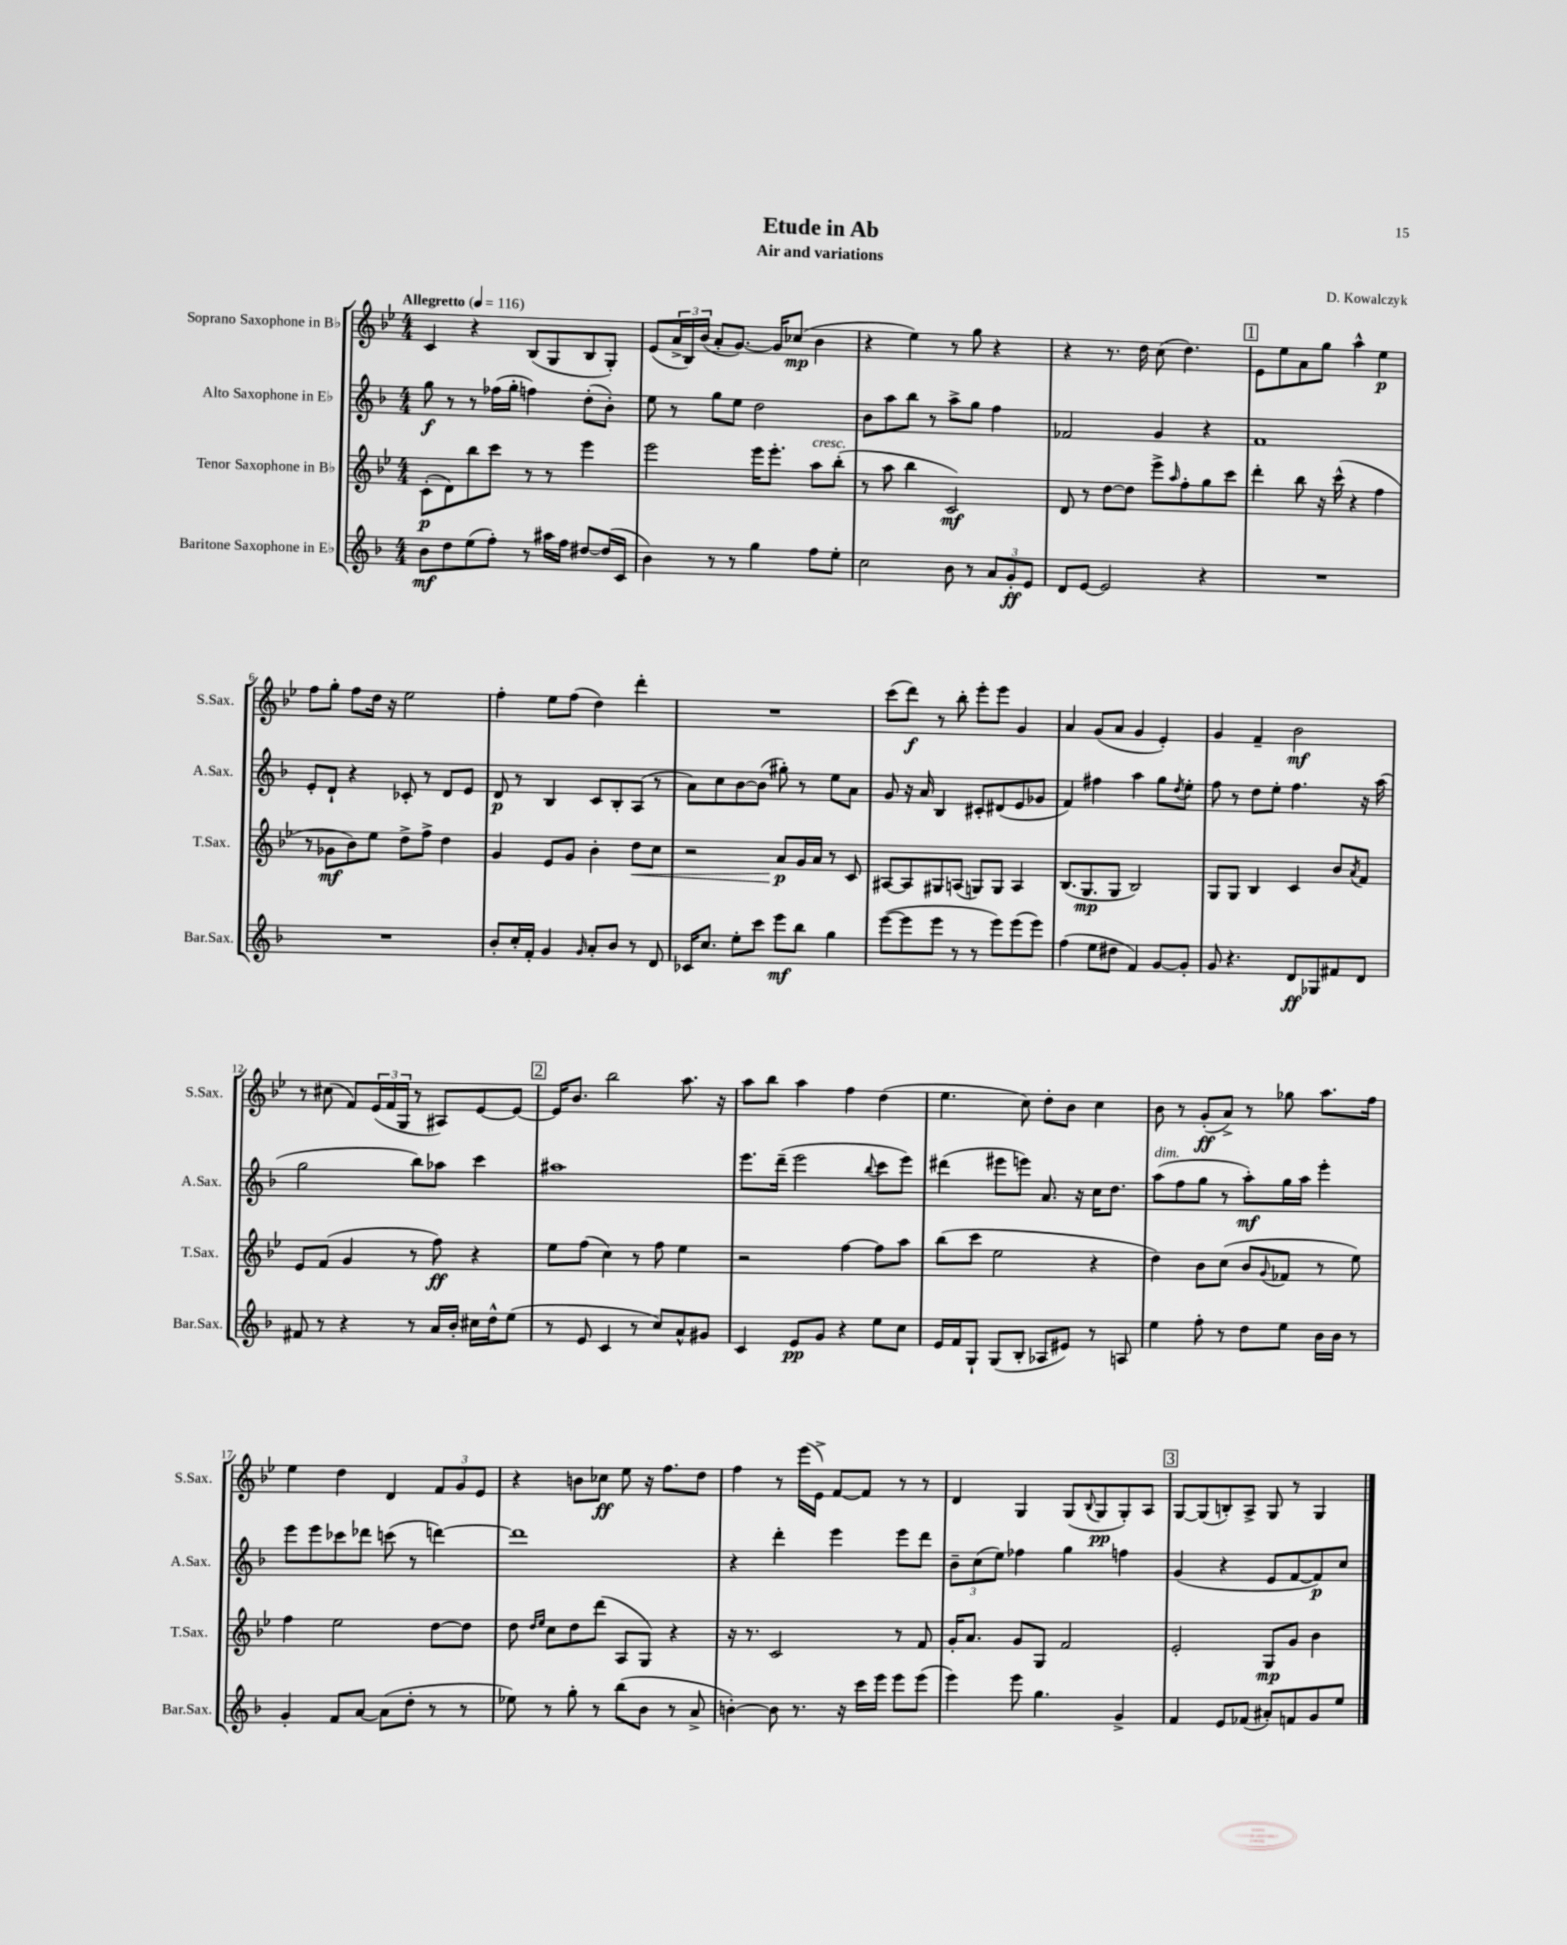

**kern	**kern	**kern	**kern
*staff4	*staff3	*staff2	*staff1
*clefG2	*clefG2	*clefG2	*clefG2
*k[b-]	*k[b-e-]	*k[b-]	*k[b-e-]
*M4/4	*M4/4	*M4/4	*M4/4
*MM116	*MM116	*MM116	*MM116
8b-	(8c'	8gg	4c
8dd	8d)	8r	.
(8ee	8bb-	8r	4r
8ff')	8ccc	(16ff-	.
.	.	16gg'	.
8r	8r	4ff)	(8B-
16aa#	8r	.	8G
16ff	.	.	.
[8dd#	4eee-	(8dd'	8B-
(16dd#]	.	8b-')	8G')
16c	.	.	.
=	=	=	=
4b-)	2eee-	8ee	(8e-
.	.	8r	24a^
.	.	.	24B-)
.	.	.	(24b-
8r	.	8gg	8a'
8r	.	8ee	[8.g)
4gg	16eee-	2dd	.
.	8.eee-'	.	16g]
.	.	.	(8cc-
8ff	8aa	.	4b-
8ee'	(8bb-'	.	.
=	=	=	=
2cc	8r	8b-	4r
.	8aa	8aa	.
.	4bb-	8bb-	4ee-)
.	.	8r	.
8b-	2c)	8aa^	8r
8r	.	8gg	8gg
12a	.	4ff	4r
12g'	.	.	.
12e	.	.	.
=	=	=	=
8d	8d	2f-	4r
[8e	8r	.	.
2e]	[8dd	.	8.r
.	8dd]	.	.
.	.	.	16dd
.	8eee-^	4g	(8cc
.	16qqaa	.	.
.	8ff'	.	4.dd)
4r	8gg	4r	.
.	8ccc	.	.
=	=	=	=
1r	4ddd'	1f	8e-
.	.	.	8ee-
.	8bb-	.	8a
.	16r	.	8gg
.	(16ccc^^	.	.
.	4r	.	4aa^^
.	4ff	.	4ee-
=	=	=	=
1r	8r	8e'	8ff
.	8g-	8d`	8gg'
.	8b-)	4r	8ff
.	8ee-	.	16dd
.	.	.	16r
.	8dd^	8c-'	2ee-
.	8ff^	8r	.
.	4dd	8d	.
.	.	8e	.
=	=	=	=
8b-'	4g	8d	4ff'
16cc'	.	8r	.
16f'	.	.	.
4g	8e-	4B-	8ee-
.	8g	.	(8ff
16qqg	.	.	.
8a'	4b-'	8c	4dd)
8b-	.	8B-'	.
8r	8dd	(8A	4ddd'
8d	8cc	8r	.
=	=	=	=
16c-	2r	8a)	1r
8.cc	.	.	.
.	.	8cc	.
8ee'	.	[8b-	.
8ccc	.	(8b-]	.
8eee	8a	8gg#')	.
8bb-	16g	8r	.
.	16a	.	.
4gg	8r	8ee	.
.	8c	8a	.
=	=	=	=
([8eee	[8A#	8g	(8ccc
8eee]	8A#]	16r	8ddd)
.	.	16a	.
8eee	8G#	4B-	8r
8r	(8A	.	8bb-'
8r	8G)	8c#'	8eee-'
8eee)	8G	(8d#	8eee-
(8eee	4A	8e	4g
8eee)	.	8g-	.
=	=	=	=
(4ff	(8.B-	4f)	4a
.	8.G	.	.
8ee	.	4ff#	(8g
8dd#	8G	.	8a
4f)	2B-)	4aa	4g
[8g	.	8gg	4e-')
.	.	8qdd	.
8g']	.	8ee'	.
=	=	=	=
8g	8G	8ff	4g
4.r	8G	8r	.
.	4B-	8dd	4f~
.	.	8ee'	.
8d	4c	4.ff	2b-
8G-	.	.	.
8f#	8b-	.	.
.	8qa	.	.
8d	8f	16r	.
.	.	(16aa	.
=	=	=	=
8f#	8e-	2gg	8r
8r	(8f	.	(8cc#
4r	4g	.	8f)
.	.	.	(24e-
.	.	.	24f
.	.	.	24G
8r	8r	8bb-)	8r
16a	8ff)	8aa-	8A#)
16b-'	.	.	.
16cc#	4r	4ccc	[8e-
16dd^^	.	.	.
(8ee	.	.	8e-_
=	=	=	=
8r	8ee-	1aa#	16e-]
.	.	.	8.b-
8e	(8ff	.	.
4c	4cc)	.	2bb-
8r	8r	.	.
8cc)	8ff	.	.
8a^^	4ee-	.	8.aa
8g#	.	.	.
.	.	.	16r
=	=	=	=
4c	2r	8.eee	8aa
.	.	.	8bb-
.	.	(16ddd~	.
8e	.	2eee	4aa
8g	.	.	.
4r	[4ff	.	4ff
.	.	8qqbb-	.
8ee	8ff]	8ccc	(4dd
8cc	8aa	8eee)	.
=	=	=	=
16e	(8bb-	(4ddd#	4.ee-
16f	.	.	.
8G`	8ccc	.	.
(8G	2ee-	8eee#	.
8B-'	.	8eee)	8cc)
8A-	.	8.a	8dd'
8e#)	.	.	8b-
.	.	16r	.
8r	4r	16cc	4cc
.	.	8.dd	.
8A	.	.	.
=	=	=	=
4ee	4dd)	(8aa	8b-
.	.	8ff	8r
8ff'	8b-	8gg	(8g'
8r	(8cc	8r	8a^)
8dd	8b-	8aa')	8r
.	8qqg	.	.
8ee	8f-	16gg	8gg-
.	.	16aa	.
16b-	8r	4eee'	8.aa
16b-	.	.	.
8r	8ee-)	.	.
.	.	.	16ff
=	=	=	=
4g'	4ff	8eee	4ee-
.	.	8eee	.
8f	2ee-	8ccc-	4dd
[8a	.	8ddd-	.
(8a]	.	(8ccc	4d
8dd'	.	8r	.
8r	[8dd	[4ddd)	12f
.	.	.	12g
8r	8dd]	.	.
.	.	.	12e-
=	=	=	=
8ee-)	8dd	1ddd]	4r
.	16qqdd	.	.
.	16qqee-	.	.
8r	8cc	.	.
8gg'	8dd	.	8b
8r	(8ddd	.	8cc-
(8bb-	8A	.	8ee-
8b-	8G)	.	16r
.	.	.	8.ff
8r	4r	.	.
8a^	.	.	8dd
=	=	=	=
[4b')	16r	4r	4ff
.	8.r	.	.
8b]	2c	4ddd'	8r
8.r	.	.	(16eee-
.	.	.	16e-^)
.	.	4eee	[8f
16r	.	.	.
16ccc	.	.	8f]
16eee	.	.	.
8eee	8r	8eee	8r
(8eee	8f	8ddd	8r
=	=	=	=
4eee)	16g'	12b-~	4d
.	8.a	.	.
.	.	(12cc	.
.	.	12ee)	.
8eee	8g	4ff-	4G
4.gg	8G	.	.
.	2f	4gg	(8G
.	.	.	8qqB-
.	.	.	8G
4g^	.	4ff	8G')
.	.	.	8A
=	=	=	=
4f	2e-'	(4g	[8G
.	.	.	(8G]
8e	.	4r	8B')
(8f-	.	.	8A^
8a#')	8G	8e	8G
8f	8g	[8f	8r
8g	4b-	8f])	4G
8ee	.	8cc	.
==	==	==	==
*-	*-	*-	*-
